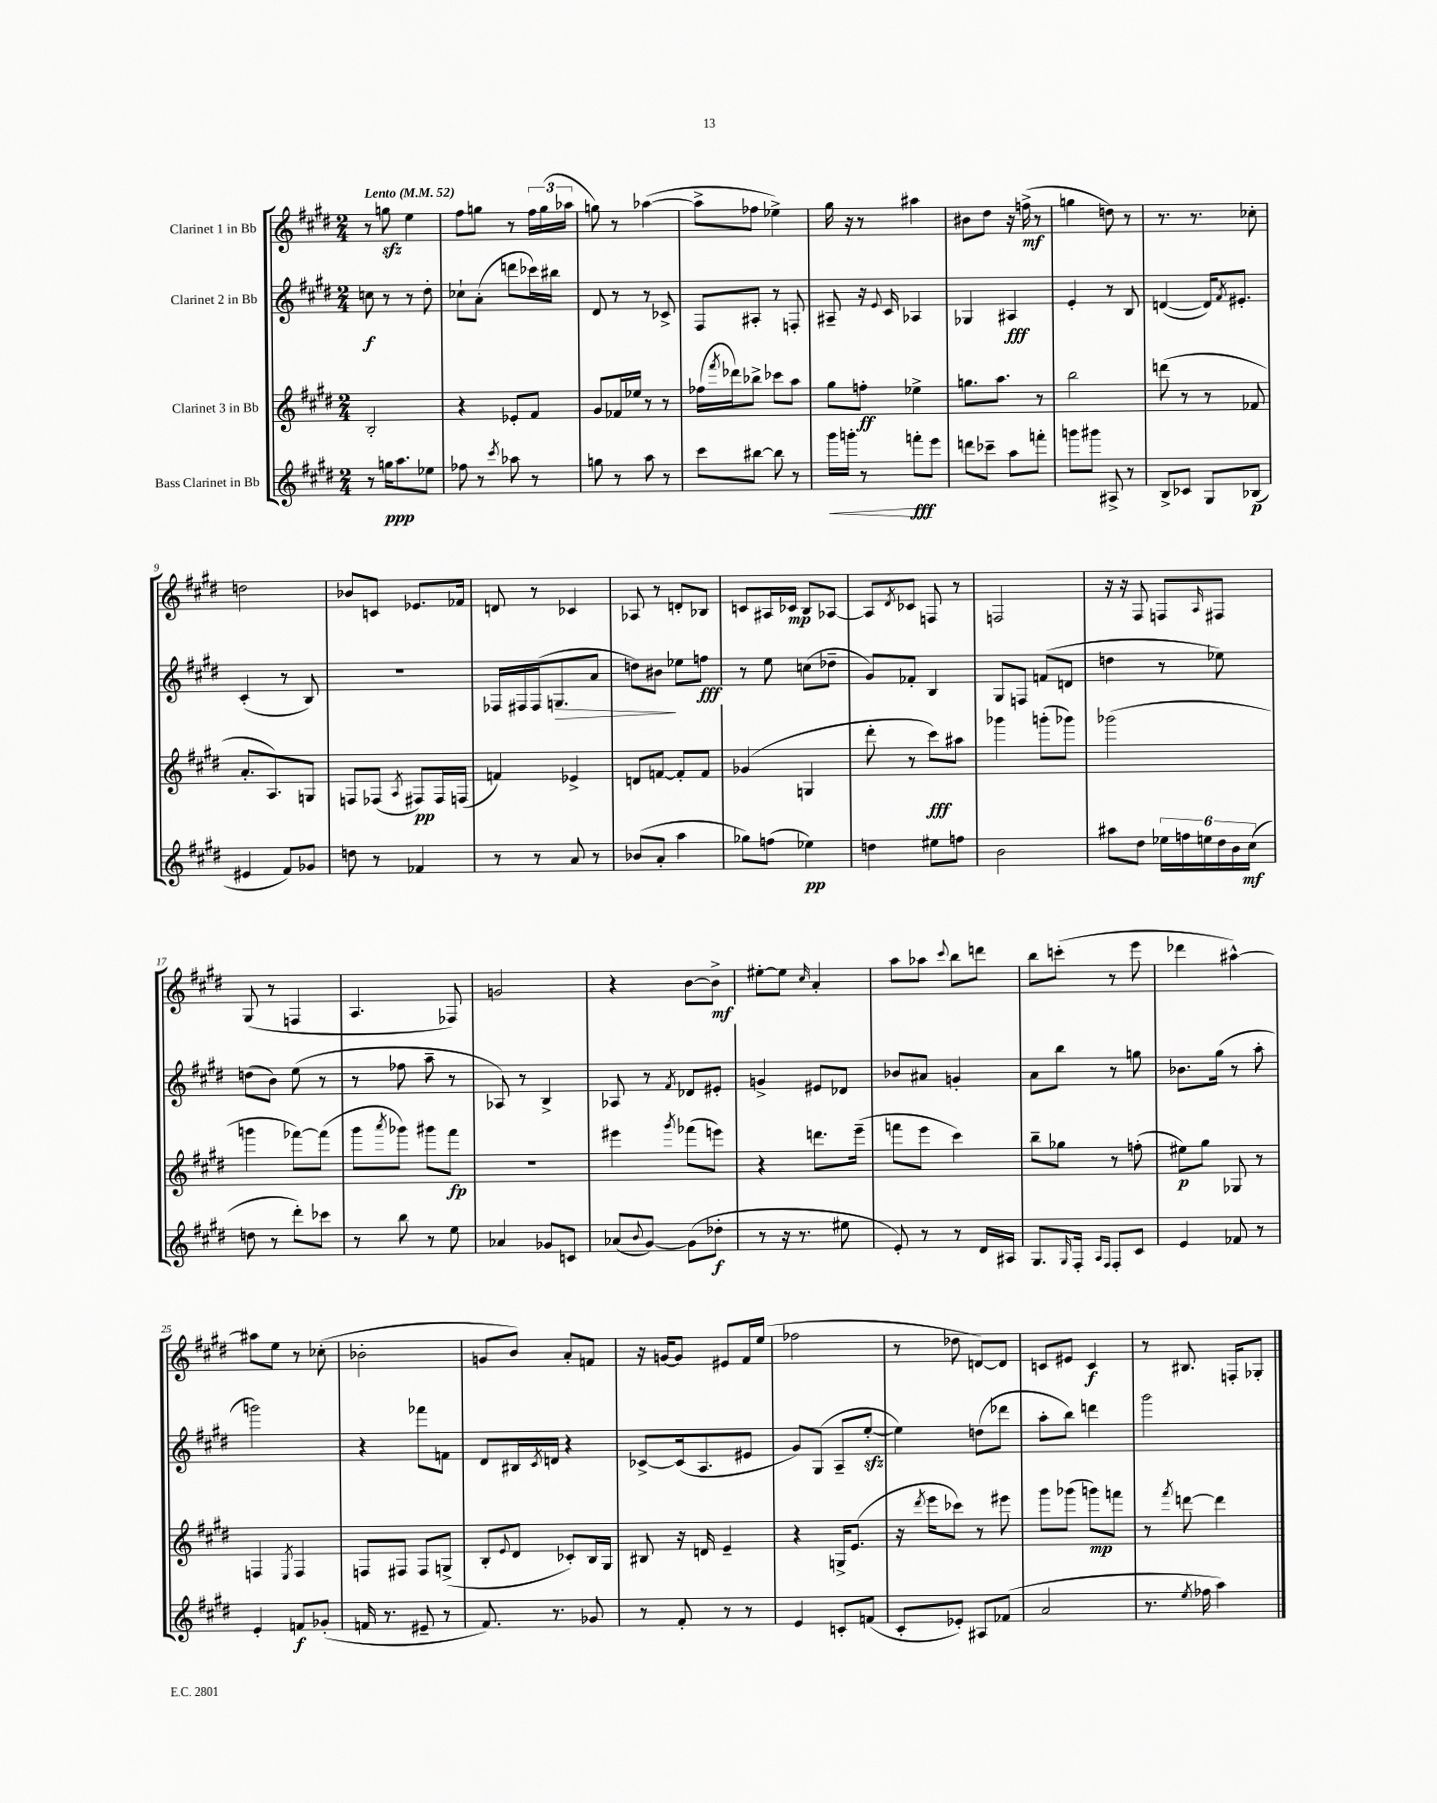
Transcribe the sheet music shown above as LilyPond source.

<<
\new StaffGroup <<
\new Staff = "s0" \with { instrumentName = "Clarinet 1 in Bb" } {
    \clef treble \key e \major \numericTimeSignature \time 2/4 \tempo "Lento" 4 = 52
    r8 g''8\sfz e''4 |
    fis''8 g''8 r8 \tuplet 3/2 { fis''16 g''16( aes''16 } |
    g''8) r8 aes''4~( |
    aes''8-> fes''8 ees''4->) |
    gis''16 r16 r8 ais''4 |
    bis'8 dis''8 r16 f''16->\mf( r8 |
    g''4 d''8) r8 |
    r8. r8. ces''8-. |
    d''2 |
    bes'8 c'8 ees'8. fes'16 |
    d'8 r8 ces'4 |
    aes8 r8 d'8-. bes8 |
    c'8 ais16 ces'16\mp b8 aes8~ |
    aes8 \acciaccatura { dis'8 } ces'8 f8 r8 |
    f2 |
    r16 r16 fis8 f8 \grace { a16 } fis8 |
    gis8( r8 f4 |
    a4. fes8) |
    g'2 |
    r4 b'8~ b'8->\mf |
    eis''8~-. eis''8 \grace { cis''16 } a'4-. |
    a''8 aes''8 \appoggiatura { cis'''8 } b''8 d'''8 |
    b''8 c'''8-.( r8 e'''8 |
    des'''4 ais''4~-^) |
    ais''8 e''8 r8 ces''8-.( |
    bes'2-. |
    g'8 b'8) a'8-. f'8 |
    r16 g'16~ g'8 eis'8 fis'16 e''16( |
    fes''2 |
    r8 des''8 d'8~) d'8 |
    c'8 eis'8 c'4\f |
    r8 bis8. f16-. ges8-. \bar "|." |
}
\new Staff = "s1" \with { instrumentName = "Clarinet 2 in Bb" } {
    \clef treble \key e \major \numericTimeSignature \time 2/4
    c''8\f r8 r8 dis''8-. |
    ces''8-! a'8-.( d'''8 ces'''16) bis''16 |
    dis'8 r8 r8 ces'8-> |
    fis8 ais8-. r8 f8-. |
    ais8-- r16 \appoggiatura { e'8 } cis'16 aes4 |
    ges4 ais4\fff |
    e'4-. r8 b8 |
    d'4~( d'16) \acciaccatura { fis'8 } eis'8.-. |
    cis'4-.( r8 b8) |
    r2 |
    fes16 fis16 fis16( g8.\> a'8 |
    d''8) bis'8\! ees''8 f''8\fff |
    r8 e''8 c''8( des''8-- |
    gis'8) fes'8-. b4 |
    gis8 f8 f'8( d'8 |
    d''4 r8 ees''8) |
    d''8( b'8) e''8( r8 |
    r8 fes''8 a''8-- r8 |
    aes8) r8 b4-> |
    aes8 r8 \acciaccatura { fis'8 } des'8 eis'8-. |
    g'4-> eis'8 des'8 |
    bes'8 ais'8 g'4-. |
    a'8 b''8 r8 g''8 |
    bes'8. gis''16( r8 a''8-. |
    g'''2) |
    r4 fes'''8 f'8 |
    dis'8 bis16 \acciaccatura { cis'8 } d'16 r4 |
    ces'8~-> ces'16( a8. eis'8 |
    gis'8) gis8( a8-- e''8~-.\sfz |
    e''4) d''8( des'''8 |
    a''8-. b''8) d'''4 |
    gis'''2 \bar "|." |
}
\new Staff = "s2" \with { instrumentName = "Clarinet 3 in Bb" } {
    \clef treble \key e \major \numericTimeSignature \time 2/4
    b2-. |
    r4 ees'8-. fis'8 |
    gis'8 fes'16 ees''16 r8 r8 |
    fes''16( \acciaccatura { fis'''8 } des'''16) bes''8-> ces'''8 a''8 |
    gis''8 f''8-.\ff ees''4-> |
    g''8. a''8. r8 |
    b''2 |
    d'''8( r8 r8 fes'8 |
    a'8.-. a8.) g8 |
    f8 fes8( \acciaccatura { a8 } fis8\pp) fis16 f16( |
    f'4) ees'4-> |
    d'8 f'8~ f'8-. f'8 |
    ges'4( g4 |
    dis'''8-. r8 cis'''8\fff) ais''8 |
    ges'''4 g'''8-.( ges'''8) |
    ges'''2( |
    g'''4 fes'''8~) fes'''8( |
    gis'''8 \acciaccatura { a'''8 } ges'''8) gis'''8 fis'''8\fp |
    r2 |
    eis'''4 \acciaccatura { gis'''8 } fes'''8( e'''8) |
    r4 d'''8. e'''16--( |
    f'''8 e'''8 cis'''4) |
    b''8-- ges''8 r8 f''8-.( |
    eis''8\p) gis''8 ges8 r8 |
    f4 \acciaccatura { e8 } f4 |
    f8 fis8 fis8 g8->( |
    b8-. \appoggiatura { e'8 } dis'8 ces'8-.) b16 gis16 |
    bis8 r16 d'16 e'4-- |
    r4 g16-> e'8.( |
    r16 \acciaccatura { dis'''8 } e'''16 ces'''8) r8 eis'''8 |
    gis'''8 ges'''8( g'''8\mp) f'''8 |
    r8 \acciaccatura { fis'''8 } d'''8~ d'''4 \bar "|." |
}
\new Staff = "s3" \with { instrumentName = "Bass Clarinet in Bb" } {
    \clef treble \key e \major \numericTimeSignature \time 2/4
    r8 g''16\ppp a''8. ees''8 |
    fes''8 r8 \acciaccatura { cis'''8 } aes''8 r8 |
    g''8 r8 a''8 r8 |
    cis'''8 bis''8~ bis''8 r8 |
    gis'''16\< g'''16-. r8 f'''8-.\fff\! e'''8 |
    d'''8 ces'''8-- a''8 f'''8-. |
    g'''8 gis'''8 ais8-> r8 |
    b8-> ces'8 gis8 bes8\p( |
    eis'4 fis'8) ges'8 |
    d''8 r8 fes'4 |
    r8 r8 a'8 r8 |
    bes'8( a'8-. a''4 |
    ges''8) f''8( ees''4\pp) |
    d''4 eis''8 f''8 |
    b'2 |
    ais''8 dis''8 \tuplet 6/4 { ees''16 f''16 e''16 dis''16 b'16 cis''16\mf( } |
    d''8 r8 dis'''8-.) ces'''8 |
    r8 b''8 r8 e''8 |
    aes'4 ges'8 c'8 |
    aes'8( \appoggiatura { b'8 } gis'8~) gis'8( des''8-.\f |
    r8 r16 r8. eis''8 |
    e'8-.) r8 r8 dis'16 ais16 |
    gis8. \grace { gis16 } fis16-. \grace { a16 fis16 } fis8-. cis'8 |
    e'4 fes'8 r8 |
    e'4-. f'8\f ges'8-.( |
    f'16 r8. eis'8-- r8 |
    fis'8.) r8. ges'8 |
    r8 fis'8-. r8 r8 |
    e'4 c'8-. f'8( |
    cis'8-. ees'8-.) ais8 fes'8( |
    a'2 |
    r8. \acciaccatura { e''8 } fes''16 a''4) \bar "|." |
}
>>
>>
